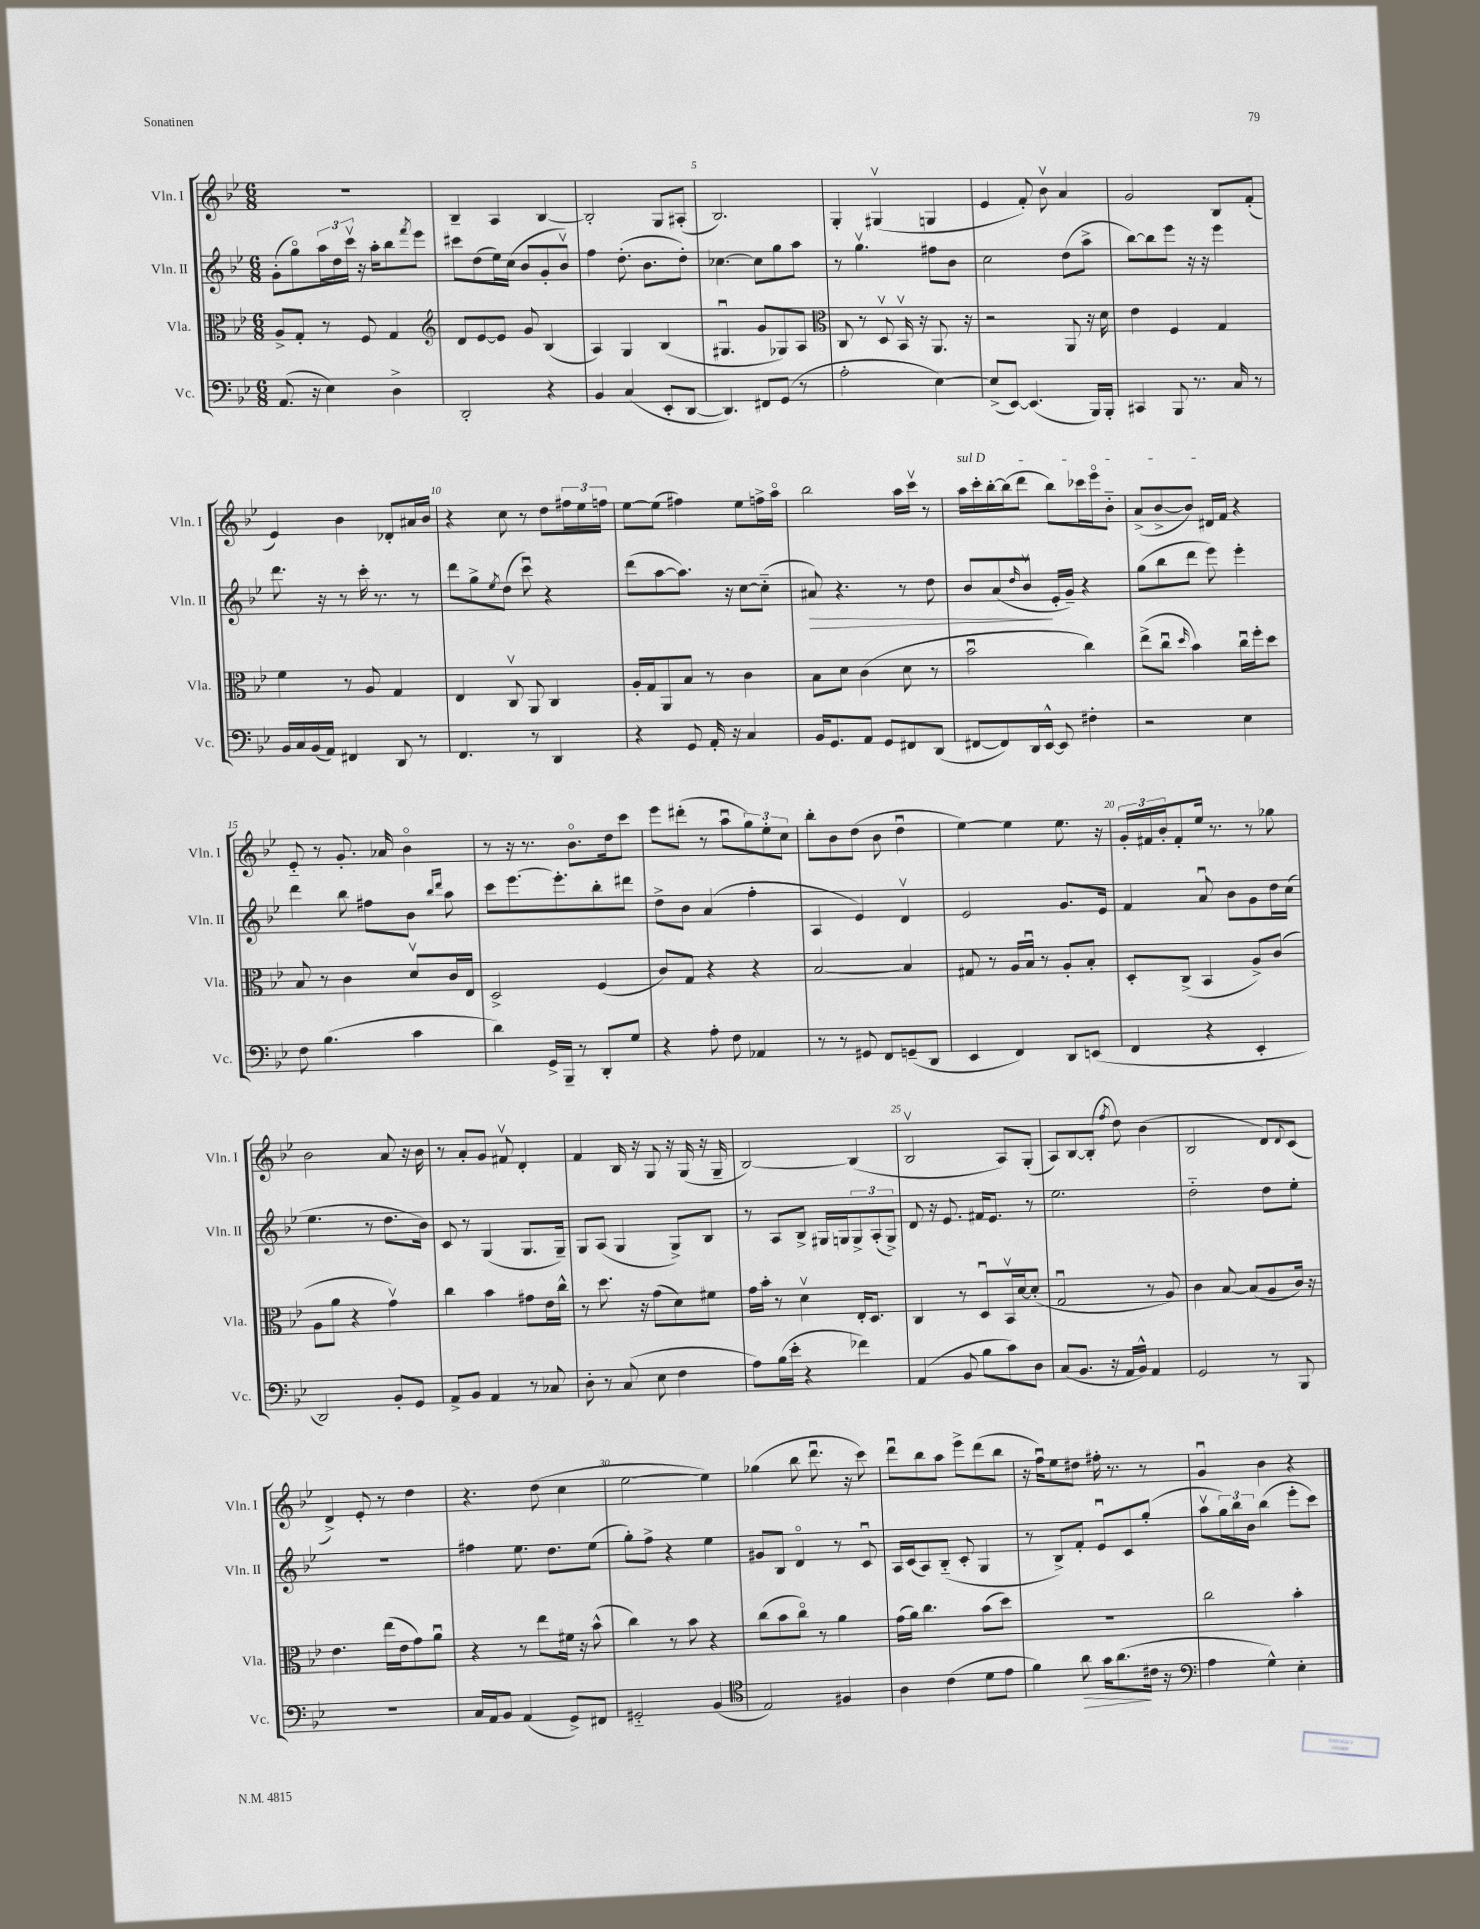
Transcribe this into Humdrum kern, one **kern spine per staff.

**kern	**kern	**kern	**kern
*staff4	*staff3	*staff2	*staff1
*clefF4	*clefC3	*clefG2	*clefG2
*k[b-e-]	*k[b-e-]	*k[b-e-]	*k[b-e-]
*M6/8	*M6/8	*M6/8	*M6/8
(8.AA	8A^	(8g'	2.r
.	8G'	8ggo)	.
16r	.	.	.
4E-)	8r	24aa	.
.	.	24dd	.
.	.	24cccv	.
.	8F	16r	.
.	.	16aa'	.
4D^	4G	8bb-	.
.	.	8qfff	.
.	.	8eee-	.
=	=	=	=
*	*clefG2	*	*
2DD'	8d	8ccc#	4B-~
.	[8e-	(8dd	.
.	8e-]	16ee-)	4A
.	.	(16cc	.
.	8g	8b-	.
4r	(4B-	8g'	[4B-
.	.	8b-v)	.
=	=	=	=
4BB-	4A)	4ff	2B-']
(4C	4G	(8.dd'	.
.	.	8.b-	.
8EE-'	(4B-	.	8G
[8DD	.	8dd')	(8A#'
=	=	=	=
4.DD])	4.G#u	[4.cc-	2.B-)
8FF#	8g	8cc-]	.
(8GG	8G-)	8gg	.
8r	8A	8aa	.
=	=	=	=
*	*clefC3	*	*
2A'	8C	8r	4G'
.	8r	4.ggv	.
.	8Dv	.	(4G#v
.	16BB-v	.	.
.	16r	.	.
[4E-)	8.AA	8ff#	4G
.	.	8b-	.
.	16r	.	.
=	=	=	=
(8E-^]	2r	2cc	4e-
[8EE-)	.	.	.
(4.EE-]	.	.	8f')
.	.	.	8b-v
.	8AA	(8dd	4a
16BBB-)	16r	8aa^	.
16BBB-'	16d	.	.
=	=	=	=
4CC#	4e-	[8bb-)	2g
.	.	8bb-]	.
8BBB-	4F	8eee-	.
8.r	.	16r	.
.	.	16r	.
.	4G	4eee-	8B-
16C	.	.	.
8r	.	.	(8f'
=	=	=	=
16BB-	4f	8.ddd	4e-)
16C	.	.	.
(16BB-	.	.	.
16AA)	.	16r	.
4FF#	8r	8r	4b-
.	8A	16ccc'	.
.	.	8.r	.
8DD	4G	.	8d-'
8r	.	8r	16a#
.	.	.	16b-
=	=	=	=
4.FF	4E-	8ddd	4r
.	.	8gg^	.
.	.	8qee-	.
.	8Cv	(8dd	8cc
8r	8AA	8cccu)	8r
4DD	4C	4r	8dd
.	.	.	24ff#
.	.	.	24ee-
.	.	.	24ff
=	=	=	=
4r	16A'	(8ddd	[8ee-
.	16G	.	.
.	8AA	[8aa	(8ee-]
8GG	8B-	8.aa])	4ff#)
16AA'	8r	.	.
16r	.	16r	.
4C	4c	[8cc	8ee-
.	.	(8cc'~]	16ff^
.	.	.	16aao
=	=	=	=
16BB-	8B-	8a#)	2bb-
8.GG	.	.	.
.	8d	4.r	.
8AA	(4c	.	.
8GG	.	.	.
8FF#	8d	8r	16aa
.	.	.	16cccv
(8DD	8r	8dd	8r
=	=	=	=
[8FF#	2b-u	8b-	16aa
.	.	.	16ccc'
8FF#])	.	(8a	[16bb-'
.	.	.	(16bb-]
.	.	16qqdd	.
16DD	.	8b-v	8ddd
[16EE-^^	.	.	.
8EE-]	.	16e-'	8bb-)
.	.	16g~)	.
4F#'	4cc)	4r	16ccc-
.	.	.	16eee-o
.	.	.	8b-'~
=	=	=	=
2r	(8ee-^	(8gg	(8a^
.	8ccu	8bb-	[8b-^
.	16qqdd	.	.
.	4b-)	8ddd	8b-])
.	.	8eee-)	16d#
.	.	.	16f
4E-	16ccu	4eee-'	4r
.	16ff'	.	.
.	8dd	.	.
=	=	=	=
8F	8B-	4ddd	8e-'~
(4.B-	8r	.	8r
.	4c	8bb-	8.g'
.	.	8ff#	.
.	.	.	16a-
4c	8dv	8b-	4b-o
.	.	16qqbb-	.
.	.	16qqddd	.
.	16c	8aa	.
.	16E-	.	.
=	=	=	=
4d)	2D^	8ccc	8r
.	.	[8.eee-	16r
.	.	.	8.r
16GG^	.	.	.
16BBB-~	.	8.eee-']	.
8r	.	.	8.b-o
8DD'	(4F	8bb-'	.
.	.	.	16dd
8G	.	8ddd#	8ccc
=	=	=	=
4r	8c)	8dd^	8eee-
.	8G	8b-	(8ddd#'
8A'	4r	(4a	8r
8F	.	.	8aau
4AA-	4r	4ff'	12gg)
.	.	.	12ee-'
.	.	.	12cc
=	=	=	=
8r	[2B-	4A	8bb-'
8r	.	.	8b-
8GG#	.	4e-)	(8dd
8FF	.	.	8b-
(8GG~	4B-]	4dv	4ddu
8DD	.	.	.
=	=	=	=
4EE-	8G#	2e-	[4ee-)
.	8r	.	.
4FF)	16A	.	4ee-]
.	16B-u	.	.
.	8r	.	.
8DD	8A'	8.g	8.ee-
(8EE	8B-'	.	.
.	.	16e-	16r
=	=	=	=
4FF	8D'	4f	24g'
.	.	.	24f#
.	.	.	24b-'
.	(8C^	.	8f#'
4r	4BB-	8au	16ee-
.	.	.	8.r
.	.	8b-	.
4EE-'	8A^)	8g	8r
.	(8c	16dd	8gg-
.	.	(16cc	.
=	=	=	=
2DD)	8A	4.ee-	2b-
.	8a	.	.
.	4r	.	.
.	.	8r	.
8BB-'	4gv)	8.dd	8a
8GG	.	.	16r
.	.	16b-)	16b-
=	=	=	=
8AA^	4cc	8c	8r
8BB-	.	8r	8a'
4AA	4b-	(4G	8g
.	.	.	8f#v
8r	8g#	8.G	4d'
8C-	16e-	.	.
.	16cc^^	16G~)	.
=	=	=	=
8D'	8r	8G	4f
8r	8.dd	(8A	.
(8C	.	4G	16B-
.	16r	.	16r
8E-	(8g	.	8G
4F	8d)	8G^)	16r
.	.	.	(16G
.	8f#	8B-	16r
.	.	.	16G~
=	=	=	=
8A)	16g	8r	[2B-)
.	16b-'	.	.
(16B-	8r	8A	.
16e-'	.	.	.
4r	4dv	8B-^	.
.	.	16G#	.
.	.	16G	.
4f-)	16E-'	12G^	(4B-]
.	8.D	.	.
.	.	(12A'	.
.	.	12G^)	.
=	=	=	=
(4AA	4C	8d	2B-v
.	.	16r	.
.	.	8.e-	.
8BB-	8r	.	.
8B-	8Du	16f#	.
.	.	8.e-	.
8c)	16BB-v	.	8A)
.	[16d	.	.
8D	(8d']	8r	(8G'
=	=	=	=
(8C	2Gu	2.ee-	8A)
8.BB-	.	.	[8B-
.	.	.	(8B-']
16r	.	.	.
.	.	.	8qff
16AA	.	.	8dd)
16BB-^^)	.	.	.
4AA	8r	.	(4b-
.	8A)	.	.
=	=	=	=
2GG	4c	2dd'~	2B-
.	[8B-	.	.
.	(8B-]	.	.
8r	8A	8dd	8d)
.	.	.	8qqd
8BBB-	16c)	8ee-'	(8c
.	16r	.	.
=	=	=	=
2.r	4.e-	2.r	4d^)
.	.	.	8e-'
.	(16ee-	.	8r
.	16e-	.	.
.	8g)	.	4dd
.	8au	.	.
=	=	=	=
16C	4r	4ff#	4.r
16AA	.	.	.
8BB-	.	.	.
(4AA	8r	8.ee-	.
.	8ee-	.	(8dd
.	.	8.dd	.
8GG^)	16f#	.	4cc
.	16r	.	.
8FF#	(8b-^^	(8ee-	.
=	=	=	=
2GG#'~	4cc)	8gg')	[2ee-
.	.	8ff^	.
.	8r	4r	.
.	8b-	.	.
(4BB-	4r	4ee-	4ee-])
=	=	=	=
*clefC4	*	*	*
2E-)	(8cc	8g#	(4gg-
.	8b-	8B-	.
.	8cco)	4do	8bb-
.	8r	.	8.dddu
4F#	4a	8r	.
.	.	.	16r
.	.	8cu	8ccc)
=	=	=	=
4A	(16g	16A	8dddu
.	16a)	(16c	.
.	4.cc	8A)	8bb-
(4c	.	(8B-'~	8aa
.	.	8c'	8eee-^
8d	(8b-	4G	(8ddd
8e-	8dd)	.	8bb-
=	=	=	=
4f)	2.r	8r	16r
.	.	.	16ffu)
.	.	8B-^)	8ee-
8a	.	8f'	8dd#
16g	.	8e-u	16ff#'
(8.a	.	.	8.r
.	.	8c	.
16c#	.	(8gg'	8r
16r	.	.	.
=	=	=	=
*clefF4	*	*	*
4A	2cc	8aav	4gu
.	.	24gg)	.
.	.	24bb-	.
.	.	24b-	.
4G^^)	.	(4bb-	4b-
4E-'	4b-'	8eee-'	4r
.	.	8ccc)	.
==	==	==	==
*-	*-	*-	*-
